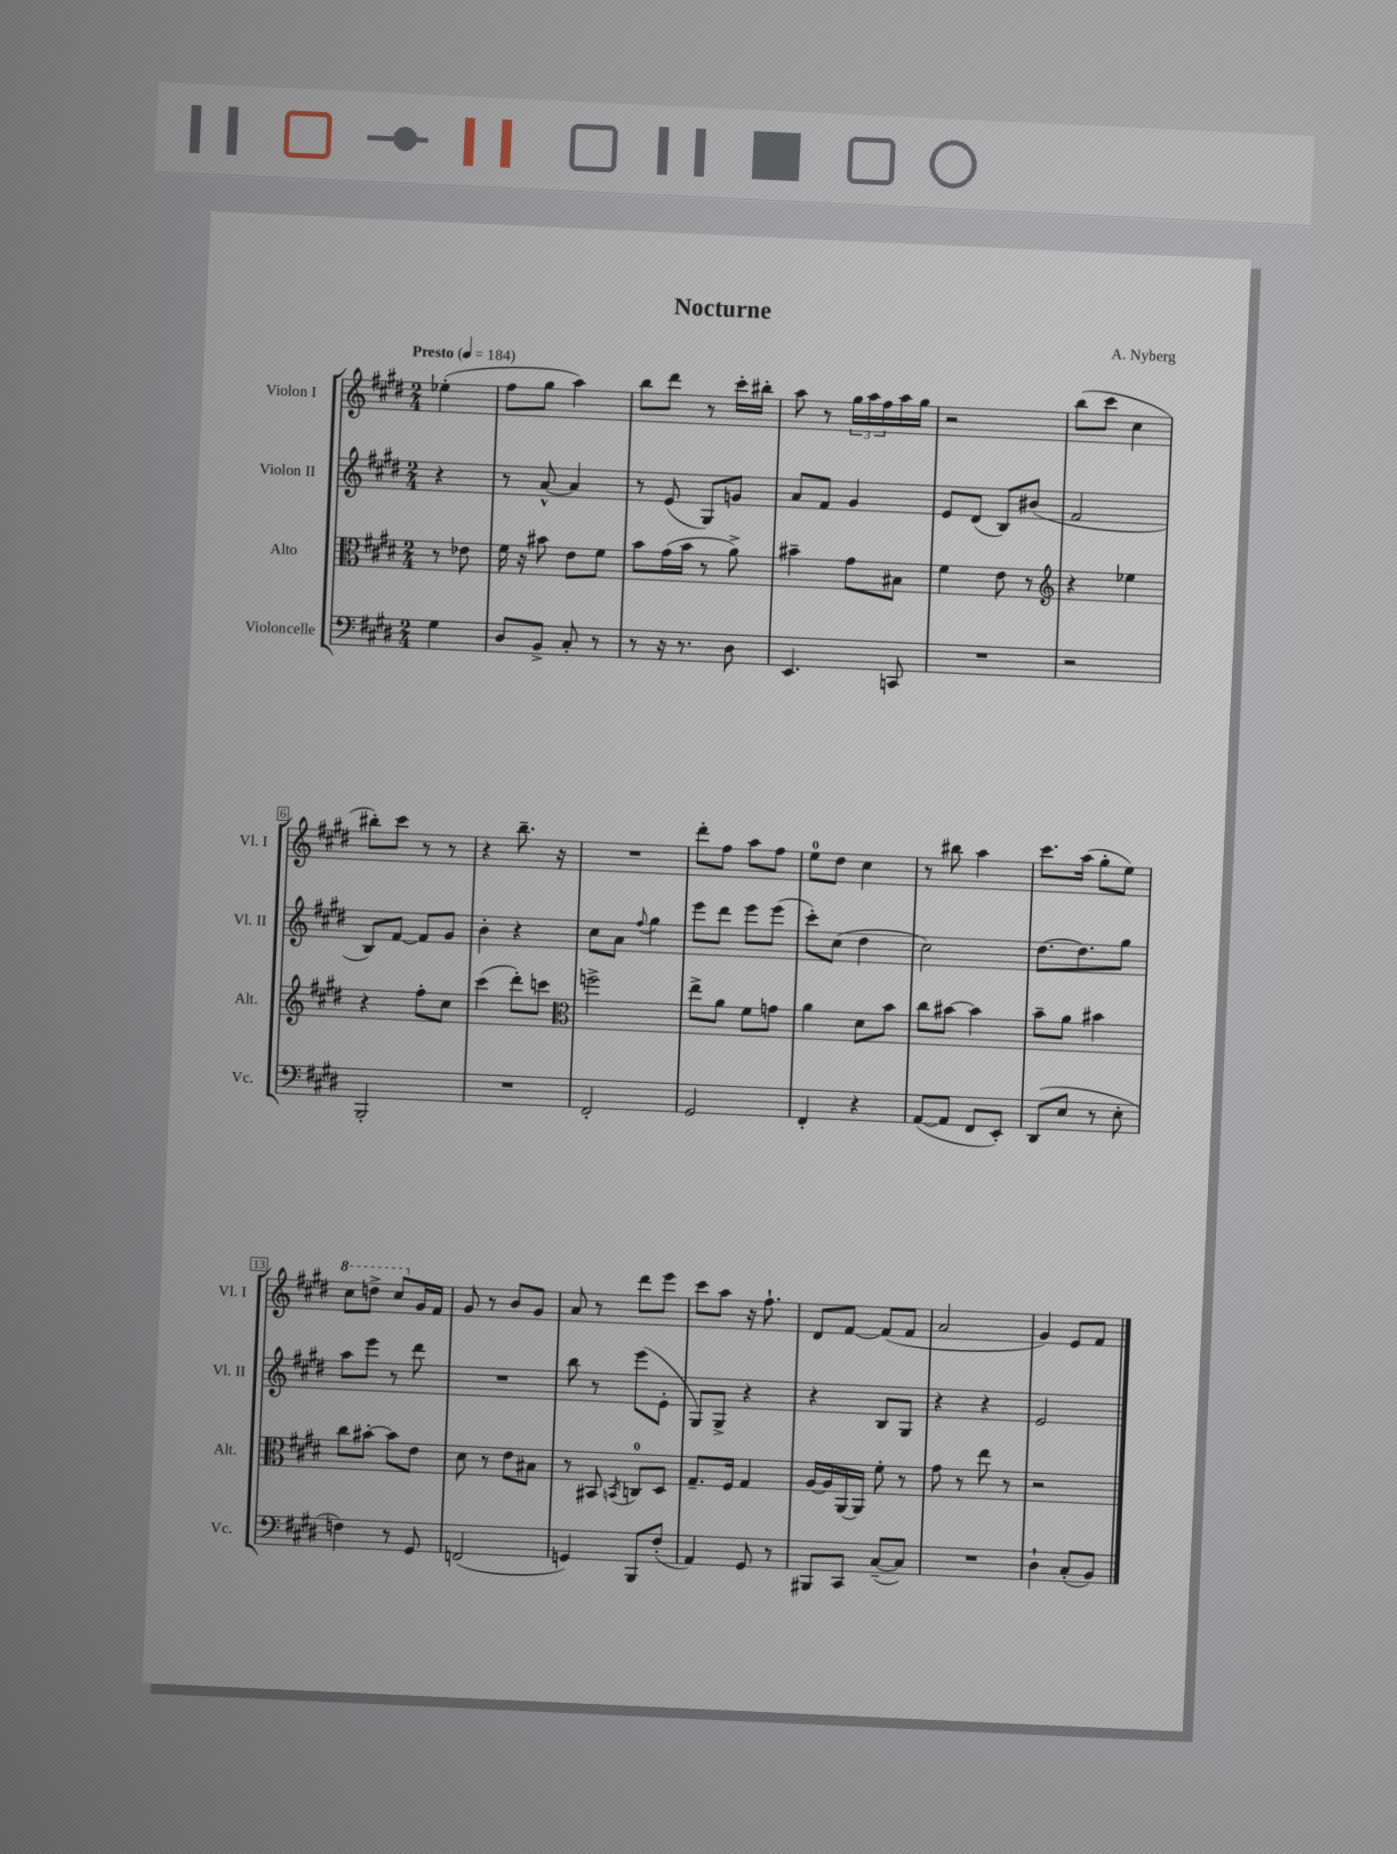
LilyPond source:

\header { title = "Nocturne" composer = "A. Nyberg" }
<<
\new StaffGroup <<
\new Staff = "s0" \with { instrumentName = "Violon I" shortInstrumentName = "Vl. I" } {
    \clef treble \key e \major \numericTimeSignature \time 2/4 \partial 4 \tempo "Presto" 4 = 184
    ees''4-.( |
    fis''8 gis''8 a''4) |
    b''8 dis'''8 r8 cis'''16-. bis''16-. |
    a''8 r8 \tuplet 3/2 { gis''16 a''16 fis''16 } a''16 gis''16 |
    r2 |
    b''8( cis'''8 cis''4 |
    bis''8-.) cis'''8 r8 r8 |
    r4 b''8.-- r16 |
    R2 |
    dis'''8-. fis''8 a''8 fis''8 |
    e''8-0 dis''8 cis''4 |
    r8 bis''8 a''4 |
    cis'''8. a''16( gis''8-. e''8) |
    \ottava #1 cis'''8 d'''8-> cis'''8 \ottava #0 gis'16 fis'16 |
    gis'8 r8 b'8 gis'8 |
    a'8 r8 dis'''8 e'''8 |
    cis'''8 a''8 r16 fis''8.-! |
    dis'8 fis'8~ fis'8( fis'8 |
    a'2 |
    gis'4) e'8 fis'8 \bar "|." |
}
\new Staff = "s1" \with { instrumentName = "Violon II" shortInstrumentName = "Vl. II" } {
    \clef treble \key e \major \numericTimeSignature \time 2/4 \partial 4
    r4 |
    r8 a'8~-^ a'4 |
    r8 e'8( gis8) g'8 |
    a'8 fis'8 gis'4 |
    e'8 dis'8( b8) bis'8( |
    fis'2 |
    b8) fis'8~ fis'8 gis'8 |
    b'4-. r4 |
    cis''8 a'8 \appoggiatura { fis''8 } gis''4 |
    e'''8 dis'''8 e'''8 e'''8( |
    cis'''8-.) cis''8( dis''4 |
    cis''2) |
    dis''8.~ dis''8. gis''8 |
    a''8 e'''8 r8 dis'''8 |
    R2 |
    b''8 r8 e'''8( e'8-. |
    gis8) gis8-> r4 |
    r4 b8 gis8 |
    r4 r4 |
    e'2 \bar "|." |
}
\new Staff = "s2" \with { instrumentName = "Alto" shortInstrumentName = "Alt." } {
    \clef alto \key e \major \numericTimeSignature \time 2/4 \partial 4
    r8 ees'8 |
    fis'16 r16 bis'8 e'8 fis'8 |
    b'8 gis'16( b'16 r8 a'8->) |
    bis'4-- gis'8 bis8 |
    fis'4 e'8 r8 |
    \clef treble r4 ees''4 |
    r4 fis''8-. cis''8 |
    cis'''4( dis'''8-.) c'''8 |
    \clef alto f''2-> |
    e''8-> a'8 fis'8 g'8 |
    a'4 dis'8 b'8 |
    cis''8 bis'8~ bis'4 |
    b'8-- a'8 bis'4 |
    cis''8 bis'8~-. bis'8 e'8 |
    dis'8 r8 e'8 bis8 |
    r8 bis,8 \acciaccatura { b,8 } c8-0 dis8 |
    gis8.-- fis16 gis4 |
    a16~ a16 a,16~ a,16 fis'8-. r8 |
    gis'8 r8 e''8 r8 |
    r2 \bar "|." |
}
\new Staff = "s3" \with { instrumentName = "Violoncelle" shortInstrumentName = "Vc." } {
    \clef bass \key e \major \numericTimeSignature \time 2/4 \partial 4
    gis4 |
    dis8 b,8-> cis8-. r8 |
    r8 r16 r8. dis8 |
    e,4. c,8 |
    R2 |
    r2 |
    b,,2-. |
    R2 |
    fis,2-. |
    gis,2 |
    fis,4-. r4 |
    a,8~( a,8 fis,8 e,8-.) |
    dis,8( e8 r8 e8-. |
    f4) r8 gis,8 |
    f,2( |
    g,4) b,,8 fis8-.( |
    a,4) gis,8 r8 |
    bis,,8 cis,8 cis8~--( cis8) |
    R2 |
    dis4-! cis8-.( b,8) \bar "|." |
}
>>
>>
\layout { \context { \Score \override BarNumber.stencil = #(make-stencil-boxer 0.1 0.3 ly:text-interface::print) } }
